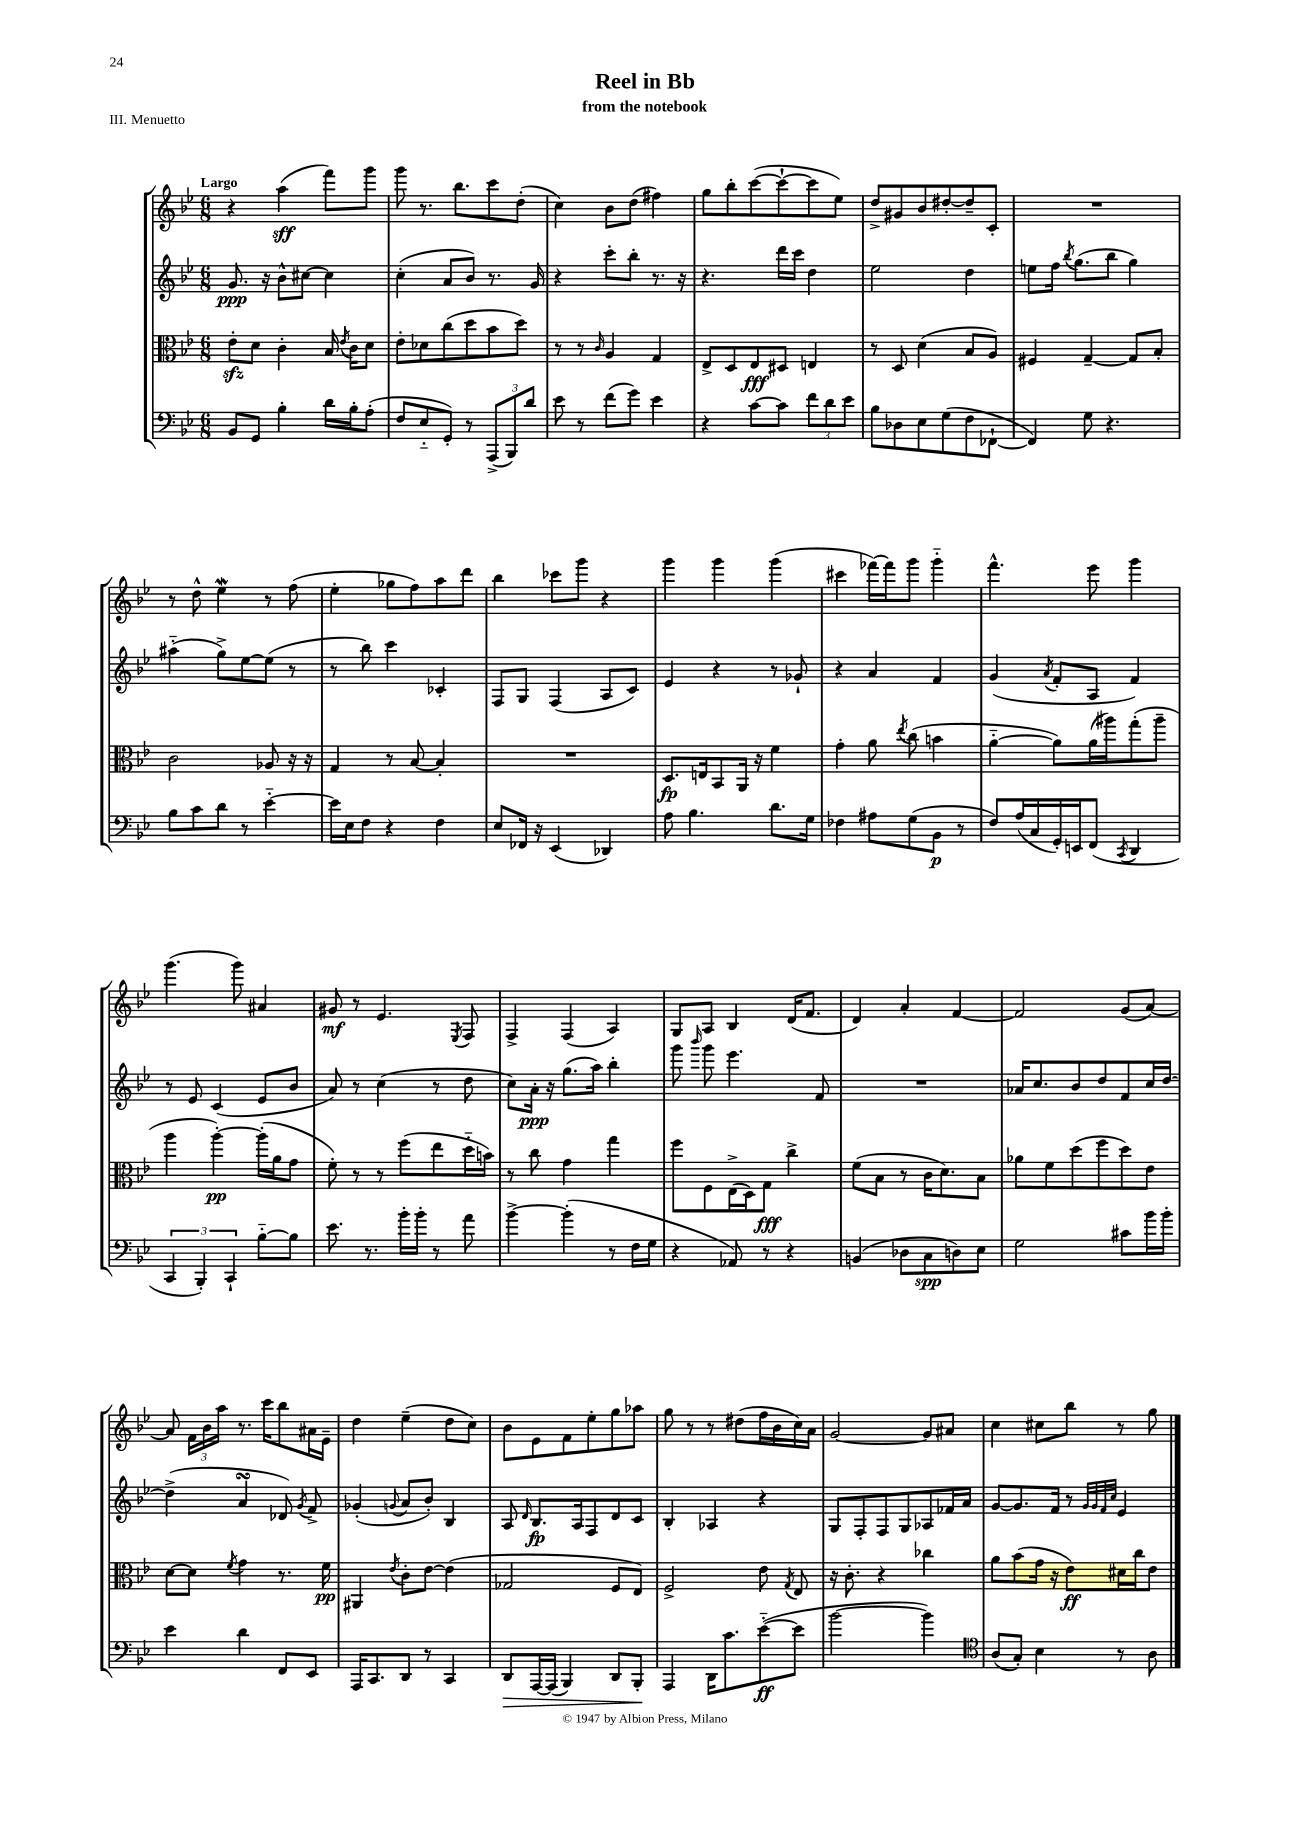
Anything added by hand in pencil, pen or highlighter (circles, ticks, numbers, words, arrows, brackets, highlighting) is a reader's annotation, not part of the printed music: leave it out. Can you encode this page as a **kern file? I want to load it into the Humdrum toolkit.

**kern	**dynam	**kern	**dynam	**kern	**dynam	**kern	**dynam
*part4	*part4	*part3	*part3	*part2	*part2	*part1	*part1
*staff4	*staff4	*staff3	*staff3	*staff2	*staff2	*staff1	*staff1
*clefF4	*	*clefC3	*	*clefG2	*	*clefG2	*
*k[b-e-]	*	*k[b-e-]	*	*k[b-e-]	*	*k[b-e-]	*
*M6/8	*	*M6/8	*	*M6/8	*	*M6/8	*
=1	=1	=1	=1	=1	=1	=1	=1
!	!	!	!	!	!	!LO:TX:a:B:t=Largo	!
8BB-/L	.	8e-zz'\L	.	8.g/	ppp	4r	.
8GG/J	.	8d\J	.	.	.	.	.
.	.	.	.	16r	.	.	.
4B-'\	.	4c'\	.	8b-^^\L	.	(4aa\	sff
.	.	.	.	[8cc#X\J	.	.	.
16d\LL	.	16B-/	.	4cc#\]	.	8fff\L)	.
.	.	8qe-/	.	.	.	.	.
16B-'\J	.	16c\KL	.	.	.	.	.
(8A'\J	.	8d\J	.	.	.	8ggg\J	.
=2	=2	=2	=2	=2	=2	=2	=2
8F/L	.	8e-'\L	.	(4cc'\	.	8ggg\	.
8E-/	.	8d-X\	.	.	.	8.r	.
8GG'/J)	.	(8cc\	.	8a/L	.	.	.
.	.	.	.	.	.	8.bb-\L	.
8r	.	8dd\	.	8b-/J)	.	.	.
(12AAA^/L	.	8b-\	.	8.r	.	8ccc\	.
12BBB-/)	.	.	.	.	.	.	.
.	.	8dd\J)	.	.	.	(8dd'\J	.
12d/J	.	.	.	.	.	.	.
.	.	.	.	16g/	.	.	.
=3	=3	=3	=3	=3	=3	=3	=3
8e-\	.	8r	.	4r	.	4cc\)	.
8r	.	8r	.	.	.	.	.
.	.	16qqc/	.	.	.	.	.
(8f\L	.	4A/	.	8ccc'\L	.	8b-\L	.
8g\J)	.	.	.	8bb-'\J	.	(8dd\J	.
4e-\	.	4G/	.	8.r	.	4ff#X\)	.
.	.	.	.	16r	.	.	.
=4	=4	=4	=4	=4	=4	=4	=4
4r	.	8E-^/L	.	4.r	.	8gg\L	.
.	.	8D/	.	.	.	8bb-'\	.
[8c\L	.	8E-/	fff	.	.	([8ccc\	.
8c\J]	.	8D#X/J	.	16ddd\LL	.	8ccc`\_	.
.	.	.	.	16ccc\JJ	.	.	.
12f\L	.	4En/	.	4dd\	.	8ccc\]	.
12d\	.	.	.	.	.	.	.
.	.	.	.	.	.	8ee-\J)	.
12e-\J	.	.	.	.	.	.	.
=5	=5	=5	=5	=5	=5	=5	=5
8B-\L	.	8r	.	2ee-\	.	8dd^/L	.
8D-X\	.	8D/	.	.	.	8g#X/	.
8E-\	.	(4d\	.	.	.	8b-/	.
(8G\	.	.	.	.	.	[8dd#X'/	.
8F\	.	8B-/L	.	4dd\	.	8dd#~/]	.
[8FF-X`\J	.	8A/J)	.	.	.	8c'/J	.
=6	=6	=6	=6	=6	=6	=6	=6
4FF-/])	.	4F#X/	.	8een\L	.	2.r	.
.	.	.	.	16ff\Jk	.	.	.
.	.	.	.	8qbb-/	.	.	.
.	.	.	.	(8.gg\L	.	.	.
8G\	.	[4G~/	.	.	.	.	.
4.r	.	.	.	8bb-\J	.	.	.
.	.	8G/L]	.	4gg\)	.	.	.
.	.	8B-'/J	.	.	.	.	.
!!LO:LB:g=z
=7	=7	=7	=7	=7	=7	=7	=7
8B-\L	.	2c\	.	(4aa#X\	.	8r	.
8c\	.	.	.	.	.	8dd^^\	.
8d\J	.	.	.	8gg^\L)	.	4ee-w\	.
8r	.	.	.	[8ee-\	.	.	.
[4e-\	.	8A-X/	.	(8ee-\J]	.	8r	.
.	.	16r	.	8r	.	(8ff\	.
.	.	16r	.	.	.	.	.
=8	=8	=8	=8	=8	=8	=8	=8
16e-\LL]	.	4G/	.	8r	.	4ee-'\	.
16E-\J	.	.	.	.	.	.	.
8F\J	.	.	.	8bb-\)	.	.	.
4r	.	8r	.	4ccc\	.	8gg-X\L	.
.	.	[8B-/	.	.	.	8ff\)	.
4F\	.	4B-'/]	.	4c-X'/	.	8aa\	.
.	.	.	.	.	.	8ddd\J	.
=9	=9	=9	=9	=9	=9	=9	=9
8E-/L	.	2.r	.	8F/L	.	4bb-\	.
16FF-X/Jk	.	.	.	8G/J	.	.	.
16r	.	.	.	.	.	.	.
(4EE-/	.	.	.	(4F/	.	8ccc-X\L	.
.	.	.	.	.	.	8ggg\J	.
4DD-X/)	.	.	.	8A/L	.	4r	.
.	.	.	.	8c/J)	.	.	.
=10	=10	=10	=10	=10	=10	=10	=10
8A\	.	8.D/L	fp	4e-/	.	4ggg\	.
4.B-\	.	.	.	.	.	.	.
.	.	16En/k	.	.	.	.	.
.	.	8BB-/	.	4r	.	4ggg\	.
.	.	16AA/Jk	.	.	.	.	.
.	.	16r	.	.	.	.	.
8.d\L	.	4f\	.	8r	.	(4ggg\	.
.	.	.	.	8g-X`/	.	.	.
16G\Jk	.	.	.	.	.	.	.
=11	=11	=11	=11	=11	=11	=11	=11
4F-X\	.	4g'\	.	4r	.	4ccc#X\	.
8A#X\L	.	8a\	.	4a/	.	[16fff-X\LL)	.
.	.	.	.	.	.	16fff-\J]	.
.	.	8qee-/	.	.	.	.	.
(8G\	.	(8cc\	.	.	.	8ggg\J	.
8BB-\J	p	4bn\	.	4f/	.	4ggg\	.
8r	.	.	.	.	.	.	.
=12	=12	=12	=12	=12	=12	=12	=12
8F/L)	.	[4a\	.	(4g/	.	4.fff^^\	.
(16A/L	.	.	.	.	.	.	.
16C/	.	.	.	.	.	.	.
.	.	.	.	8qa/	.	.	.
16GG'/)	.	8a\L])	.	8f'/L	.	.	.
16EEn/J	.	.	.	.	.	.	.
(8FF/J	.	(16a\L	.	8A/J	.	8eee-\	.
.	.	16aa#X\J)	.	.	.	.	.
8qCC/	.	.	.	.	.	.	.
4DD/	.	(8gg'\	.	4f/)	.	4ggg\	.
.	.	8aa#~\J	.	.	.	.	.
!!LO:LB:g=z
=13	=13	=13	=13	=13	=13	=13	=13
6CC/	.	4aa\	.	8r	.	(4.ggg\	.
.	.	.	.	8e-/	.	.	.
6BBB-'/)	.	.	.	.	.	.	.
.	.	[4aa'\)	pp	(4c/	.	.	.
6CC`/	.	.	.	.	.	.	.
.	.	.	.	.	.	8ggg\)	.
[8B-\L	.	(16aa'\LL]	.	8e-/L	.	4a#X/	.
.	.	16a\J	.	.	.	.	.
8B-\J]	.	8g\J	.	8b-/J	.	.	.
=14	=14	=14	=14	=14	=14	=14	=14
8.e-\	.	8f'\)	.	8a/)	.	8g#X/	mf
.	.	8r	.	8r	.	8r	.
8.r	.	.	.	.	.	.	.
.	.	8r	.	(4cc\	.	4.e-/	.
16b-'\LL	.	(8ff\L	.	.	.	.	.
16b-'\JJ	.	.	.	.	.	.	.
8r	.	8ee-\	.	8r	.	.	.
.	.	.	.	.	.	8qE-/	.
8a\	.	16dd\L	.	8dd\	.	8F/	.
.	.	16bn\JJ)	.	.	.	.	.
=15	=15	=15	=15	=15	=15	=15	=15
[4b-^\	.	8r	.	8cc\L)	.	4F^/	.
.	.	8cc\	.	16a'\Jk	ppp	.	.
.	.	.	.	16r	.	.	.
(4b-'\]	.	4g\	.	(8.gg\L	.	(4F/	.
.	.	.	.	16aa\Jk)	.	.	.
8r	.	4gg\	.	4bb-'\	.	4A/)	.
16F\LL	.	.	.	.	.	.	.
16G\JJ	.	.	.	.	.	.	.
=16	=16	=16	=16	=16	=16	=16	=16
4r	.	8ff\L	.	8ggg\	.	8G/L	.
.	.	.	.	16qqbbb-/	.	.	.
.	.	8F\	.	8ggg\	.	8A/J	.
8AA-X/)	.	(16E-^\L	.	4.eee-\	.	4B-/	.
.	.	16D\J)	.	.	.	.	.
8r	.	8G\J	fff	.	.	.	.
4r	.	4cc^\	.	.	.	(16d/KL	.
.	.	.	.	.	.	8.f/J	.
.	.	.	.	8f/	.	.	.
=17	=17	=17	=17	=17	=17	=17	=17
(4BBn/	.	(8f\L	.	2.r	.	4d/)	.
.	.	8B-\J	.	.	.	.	.
8D-X\L	.	8r	.	.	.	4a'/	.
8C\	spp	16c\KL	.	.	.	.	.
.	.	8.d\)	.	.	.	.	.
8Dn\)	.	.	.	.	.	[4f/	.
8E-\J	.	8B-\J	.	.	.	.	.
=18	=18	=18	=18	=18	=18	=18	=18
2G\	.	8a-X\L	.	16a-X/KL	.	2f/]	.
.	.	.	.	8.cc/	.	.	.
.	.	8f\	.	.	.	.	.
.	.	(8dd\	.	8b-/	.	.	.
.	.	8ff\	.	8dd/	.	.	.
8c#X\L	.	8dd\)	.	8f/	.	(8g/L	.
16b-\L	.	8e-\J	.	16cc/L	.	[8a/J)	.
16b-'\JJ	.	.	.	[16dd/JJ	.	.	.
!!LO:LB:g=z
=19	=19	=19	=19	=19	=19	=19	=19
4e-\	.	[8d\L	.	(4dd^\]	.	8a/]	.
.	.	8d\J]	.	.	.	24f\LL	.
.	.	.	.	.	.	24b-\	.
.	.	.	.	.	.	24aa\JJ	.
.	.	8qf/	.	.	.	.	.
4d\	.	4g\	.	4asSsS/	.	8.r	.
.	.	.	.	.	.	16ccc\KL	.
8FF/L	.	8.r	.	8d-X/)	.	8bb-\	.
.	.	.	.	8qg/	.	.	.
8EE-/J	.	.	.	8f^/	.	16a#X\L	.
.	.	16f\	pp	.	.	16e-~\JJ	.
=20	=20	=20	=20	=20	=20	=20	=20
16AAA/KL	.	4AA#X/	.	(4g-X'/	.	4dd\	.
8.CC/	.	.	.	.	.	.	.
.	.	8qe-/	.	8qqgn/	.	.	.
8DD/J	.	8c'\L	.	8a/L	.	(4ee-~\	.
8r	.	[8e-\J	.	8b-'/J)	.	.	.
4CC/	.	(4e-\]	.	4B-/	.	8dd\L	.
.	.	.	.	.	.	8cc\J)	.
=21	=21	=21	=21	=21	=21	=21	=21
!	!LO:HP:b	!	!	!	!	!	!
8DD/L	>	2G-X/	.	8A/	.	8b-\L	.
.	.	.	.	16qqd/	.	.	.
[16AAA/L	.	.	.	8.B-/L	fp	8e-\	.
(16AAA/JJ]	.	.	.	.	.	.	.
4BBB-/)	.	.	.	.	.	8f\	.
.	.	.	.	16A/k	.	.	.
.	.	.	.	8F/	.	8ee-'\	.
8DD/L	.	8F/L	.	8d/	.	8gg\	.
8BBB-'/J	.	8E-/J)	.	8c/J	.	8aa-X\J	.
.	]	.	.	.	.	.	.
=22	=22	=22	=22	=22	=22	=22	=22
4AAA/	.	2F^/	.	4B-'/	.	8gg\	.
.	.	.	.	.	.	8r	.
16DD\KL	.	.	.	4A-X/	.	8r	.
8.c\	.	.	.	.	.	.	.
.	.	.	.	.	.	(8dd#X\L	.
([8e-\	ff	8e-\	.	4r	.	16ff\L	.
.	.	.	.	.	.	16b-\	.
.	.	8qG/	.	.	.	.	.
8e-\J]	.	8E-/	.	.	.	16cc\)	.
.	.	.	.	.	.	16a\JJ	.
=23	=23	=23	=23	=23	=23	=23	=23
[2b-\	.	16r	.	8G/L	.	[2g/	.
.	.	8.c'\	.	.	.	.	.
.	.	.	.	8F'/	.	.	.
.	.	4r	.	8F/	.	.	.
.	.	.	.	8G/	.	.	.
4b-\])	.	4cc-X\	.	8A-X/	.	8g/L]	.
.	.	.	.	16f-X/L	.	8a#X/J	.
.	.	.	.	16a/JJ	.	.	.
=24	=24	=24	=24	=24	=24	=24	=24
*clefC4	*	*	*	*	*	*	*
(8A/L	.	8a\L	.	[8g/L	.	4cc\	.
8G'/J)	.	(8b-\	.	8.g/]	.	.	.
4B-\	.	16g\Jk	.	.	.	8cc#X\L	.
.	.	16r	.	16f/Jk	.	.	.
.	.	8e-\L)	ff	8r	.	8bb-\J	.
.	.	.	.	32qqg/LLL	.	.	.
.	.	.	.	32qqg/	.	.	.
.	.	.	.	32qqf/	.	.	.
.	.	.	.	32qqcc/JJJ	.	.	.
8r	.	16d#X\L	.	4e-/	.	8r	.
.	.	16cc\J	.	.	.	.	.
8A\	.	8e-\J	.	.	.	8gg\	.
==	==	==	==	==	==	==	==
*-	*-	*-	*-	*-	*-	*-	*-
